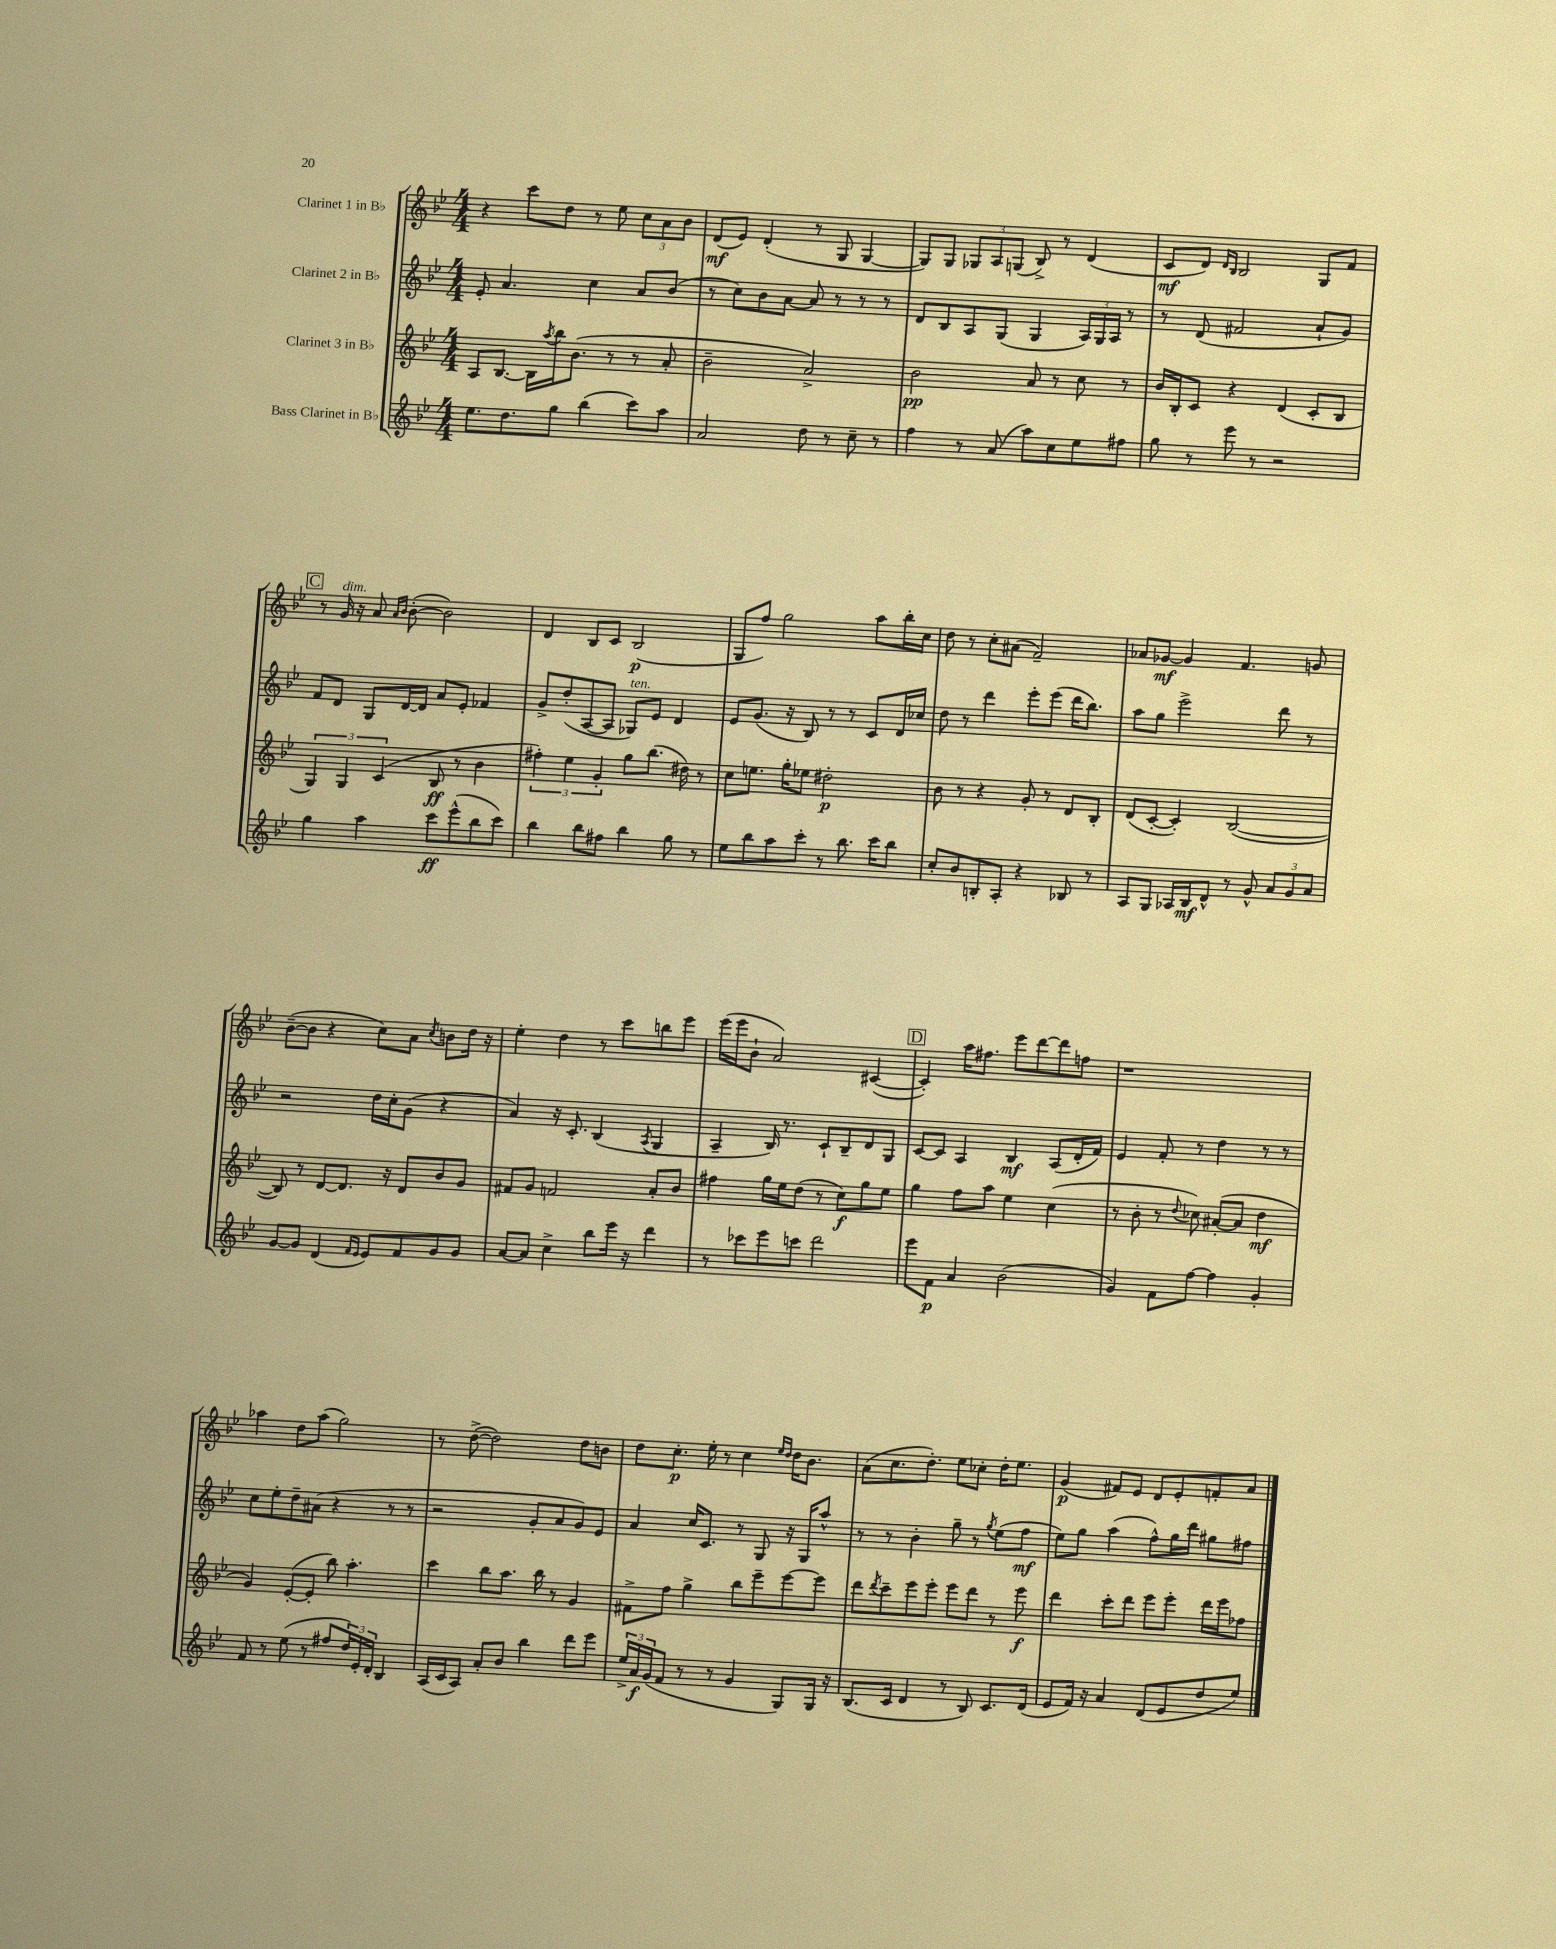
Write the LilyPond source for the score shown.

<<
\new StaffGroup <<
\new Staff = "s0" \with { instrumentName = "Clarinet 1 in Bb" } {
    \clef treble \key bes \major \numericTimeSignature \time 4/4
    r4 c'''8 d''8 r8 ees''8 \tuplet 3/2 { c''8 a'8 bes'8 } |
    d'8\mf( ees'8) d'4-.( r8 g8 g4~ |
    g8) g8 \tuplet 3/2 { ges8 a8 g8( } bes8->) r8 d'4( |
    c'8\mf d'8) \grace { d'16 bes16 } bes2 g8 f'8 |
    \mark \markup { \box "C" } r8 g'16^\markup { \italic "dim." } r16 a'8 \grace { a'16 bes'16 } bes'8~-.( bes'2) |
    d'4 bes8 c'8 bes2\p( |
    g8 f''8) g''2 a''8 bes''16-. c''16 |
    d''8 r8 c''8-. ais'8( f'2--) |
    aes'8 ges'8~\mf ges'4 f'4. g'8 |
    bes'8~--( bes'8 r4 c''8) a'8 \acciaccatura { c''8 } b'8 d''16 r16 |
    ees''4-. d''4 r8 c'''8 b''8 ees'''8 |
    ees'''16( ees'''16 bes'8-! a'2) cis'4~( |
    \mark \markup { \box "D" } cis'4-.) a''16 fis''8. ees'''8 d'''8~ d'''8 f''8 |
    r1 |
    aes''4 d''8 aes''8( g''2) |
    r8 d''8~->( d''2) d''8 b'8 |
    d''8 c''8.-.\p ees''16-. r8 c''4 \grace { ees''16 d''16 } d''16 bes'8. |
    a'8( c''8. d''8.-.) ees''8 ces''8-. d''16-. ees''8. |
    g'4\p( fis'8) ees'8 d'8 ees'8-. f'8-. a'8 \bar "|." |
}
\new Staff = "s1" \with { instrumentName = "Clarinet 2 in Bb" } {
    \clef treble \key bes \major \numericTimeSignature \time 4/4
    ees'8-. a'4. c''4 a'8 bes'8( |
    r8 c''8) bes'8 a'8~ a'8 r8 r8 r8 |
    d'8 bes8 a8 g8( g4 \tuplet 3/2 { a16) g16 a16 } r8 |
    r8 d'8( fis'2 a'8-! g'8) |
    \mark \markup { \box "C" } f'8 d'8 g8 d'16~ d'16 a'8 ees'8-. fes'4 |
    g'8-> d''8-.( a8~ a8 ges8^\markup { \italic "ten." }) ees'8 d'4 |
    ees'8 g'8.( r16 bes8) r8 r8 c'8 d'16 ces''16 |
    d''8 r8 d'''4 ees'''8-. ees'''8( d'''16 bes''8.) |
    a''8 g''8 ees'''2-> d'''8 r8 |
    r2 d''16 c''16-. g'8( r4 |
    a'4) r16 c'8.-. bes4( \acciaccatura { a8 } g4 |
    a4-- bes16) r8. c'8-! bes8-- d'8 g8 |
    \mark \markup { \box "D" } c'8~ c'8 a4 bes4\mf a8( d'16-. f'16) |
    ees'4 f'8-. r8 d''4 r8 r8 |
    c''8 ees''8-. d''8-- ais'8( r4 r8 r8 |
    r2 g'8-. a'8 g'8) ees'8 |
    a'4 c''16 c'8. r8 g8 r16 g16 a''8-^ |
    r8 r8 bes'4-. g''8-- r8 \acciaccatura { g''8 } ees''8( f''8\mf |
    ees''8) g''8 a''4( f''8-^) g''16 d'''16 gis''8 fis''8 \bar "|." |
}
\new Staff = "s2" \with { instrumentName = "Clarinet 3 in Bb" } {
    \clef treble \key bes \major \numericTimeSignature \time 4/4
    a8 bes8.~ bes16 \acciaccatura { a''8 } bes''16 bes'8.( r8 r8 a'8-. |
    bes'2-- a'2->) |
    bes'2\pp a'8 r8 c''8 r8 |
    bes'16 bes16-. c'8 r4 d'4( c'8-. bes8 |
    \mark \markup { \box "C" } \tuplet 3/2 { g4) g4 c'4( } bes8\ff r8 bes'4 |
    \tuplet 3/2 { fis''4-.) ees''4 g'4-. } g''8 bes''8.( dis''16) r8 |
    c''8 e''8. g''16-. ees''8 dis''2-.\p |
    bes'8 r8 r4 g'8-. r8 d'8 bes8-. |
    d'8( c'8~-. c'4-.) bes2~( |
    bes8) r8 d'8~ d'8. r16 d'8 bes'8 g'8 |
    fis'8 g'8 f'2 a'8-. bes'8 |
    fis''4 g''16 ees''16 d''8( r8 c''8\f) g''8 ees''8 |
    \mark \markup { \box "D" } g''4 f''8 a''8 ees''4 c''4( |
    r8 bes'8-. r8 \appoggiatura { d''8 } ces''8) ais'8~-.( ais'8 d''4\mf |
    g'4) ees'8~-.( ees'8-. bes''8) a''4.-. |
    c'''4 bes''8 a''8. bes''16 r8 g'4 |
    fis'8-> f''8 g''4-> bes''8 ees'''8-- ees'''8~ ees'''8 |
    d'''8 \acciaccatura { d'''8 } c'''8-- ees'''8 ees'''8-. ees'''8 d'''8 r8 ees'''8\f |
    d'''4 c'''8-. d'''8 ees'''8 ees'''8-. d'''16 ees'''16 fes''8 \bar "|." |
}
\new Staff = "s3" \with { instrumentName = "Bass Clarinet in Bb" } {
    \clef treble \key bes \major \numericTimeSignature \time 4/4
    ees''8. d''8. g''8 bes''4( c'''8) a''8 |
    a'2 d''8 r8 c''8-- r8 |
    f''4 r8 a'8( a''8) c''8 ees''8 fis''8 |
    g''8 r8 ees'''8 r8 r2 |
    \mark \markup { \box "C" } g''4 a''4 c'''8\ff ees'''8-^( bes''8 c'''8) |
    bes''4 bes''8 fis''8 bes''4 g''8 r8 |
    ees''8 bes''8 a''8 c'''8-. r8 bes''8. c'''16 bes''8 |
    c''8-. bes'8 b8-. a8-. r4 bes8 r8 |
    a8 g8 aes16 bes16\mf d'8-^ r8 g'8-^ \tuplet 3/2 { a'8 g'8 a'8 } |
    g'8~ g'8 d'4( \grace { f'16 ees'16 } ees'8) f'8 g'8 g'8 |
    a'8~ a'8 c''4-> bes''8 ees'''16 r16 d'''4 |
    r8 ces'''8 ees'''8 c'''8 d'''2 |
    \mark \markup { \box "D" } ees'''8 f'8\p a'4 bes'2( |
    g'4) f'8 f''8~ f''4 g'4-. |
    f'8 r8 ees''8( r8 fis''8 \tuplet 3/2 { d''16) ees'16-. d'16-. } bes4 |
    a16( c'16 a8) a'8-. bes'8 bes''4 d'''8 ees'''8 |
    \tuplet 3/2 { ees''16-> a'16\f g'16( } f'8 r8 r8 g'4 g8) g16 r16 |
    bes8.( c'16 d'4 r8 bes8) c'8. d'16( |
    ees'8 f'16) r16 a'4 d'8( ees'8 d''8 ees''8) \bar "|." |
}
>>
>>
\layout { \context { \Score \remove "Bar_number_engraver" } }
